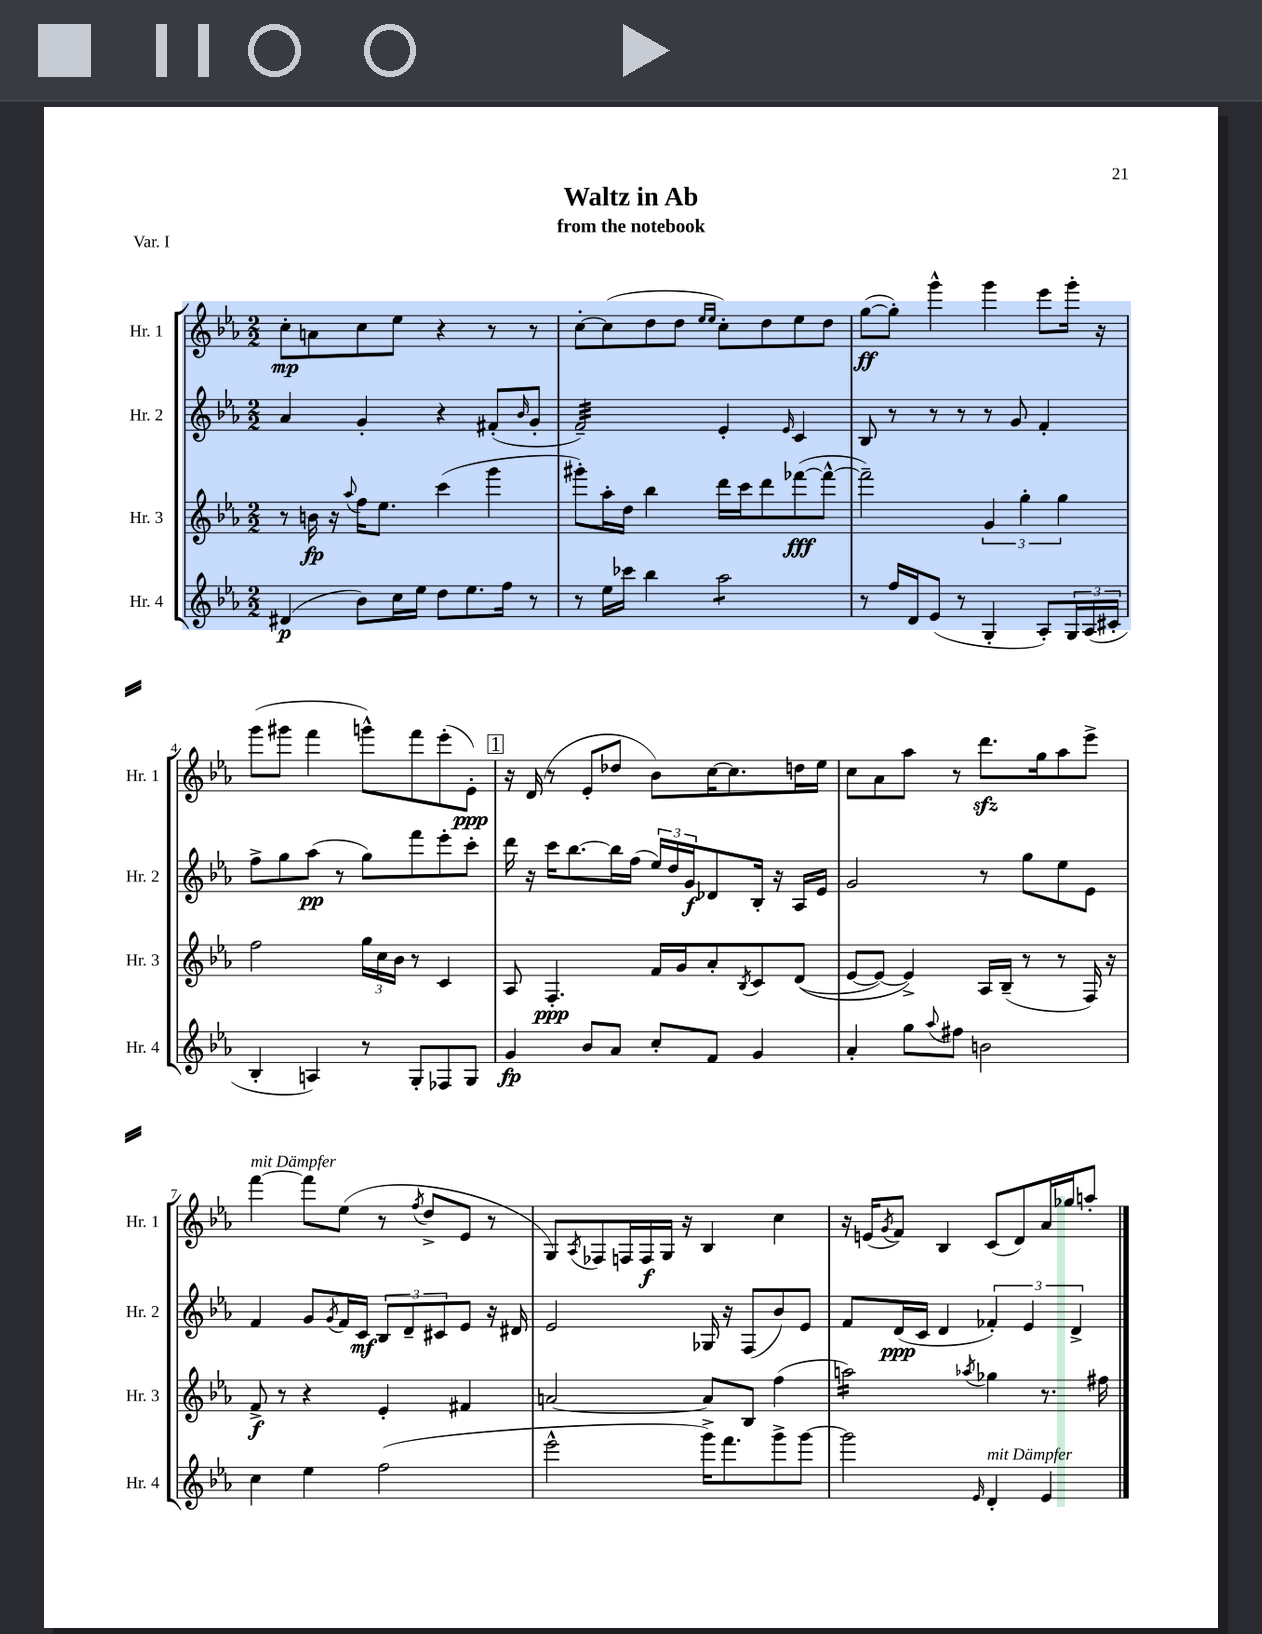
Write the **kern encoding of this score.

**kern	**kern	**kern	**kern
*staff4	*staff3	*staff2	*staff1
*clefG2	*clefG2	*clefG2	*clefG2
*k[b-e-a-]	*k[b-e-a-]	*k[b-e-a-]	*k[b-e-a-]
*M2/2	*M2/2	*M2/2	*M2/2
(4d#	8r	4a-	8cc'
.	16b	.	8a
.	16r	.	.
.	8qqaa-	.	.
8b-)	16ff	4g'	8cc
.	8.ee-	.	.
16cc	.	.	8ee-
16ee-	.	.	.
8dd	(4ccc	4r	4r
8.ee-	.	.	.
.	4ggg	(8f#'	8r
16ff	.	.	.
.	.	16qqb-	.
8r	.	8g'	8r
=	=	=	=
8r	8ggg#')	2f~)	[8cc'
16ee-	16aa-'	.	(8cc]
16ccc-	16dd	.	.
4bb-	4bb-	.	8dd
.	.	.	8dd
.	.	.	16qqee-
.	.	.	16qqee-
2aa-	16ddd	4e-'	8cc')
.	16ccc	.	.
.	8ddd	.	8dd
.	.	16qqe-	.
.	([8fff-	4c	8ee-
.	8fff-^^_	.	8dd
=	=	=	=
8r	2fff-~])	8B-	([8gg
16ff	.	8r	8gg'])
16d	.	.	.
(8e-	.	8r	4ggg^^
8r	.	8r	.
4G'	6g	8r	4ggg
.	.	8g	.
.	6gg'	.	.
8A-')	.	4f'	8eee-
.	6gg	.	.
24G	.	.	16ggg'
(24A-	.	.	.
.	.	.	16r
24c#'	.	.	.
=	=	=	=
4B-'	2ff	8ff^	(8ggg
.	.	8gg	8ggg#
4A)	.	(8aa-	4fff
.	.	8r	.
8r	24gg	8gg)	8ggg^^)
.	24cc	.	.
.	24b-	.	.
8G'	8r	8fff	8fff
8F-	4c	8eee-'	(8eee-'
8G	.	8ccc'	8e-')
=	=	=	=
4g	8A-	16ddd	16r
.	.	16r	(16d
.	4.F'	16ccc	8r
.	.	[8.bb-	.
8b-	.	.	8e-'
8a-	.	16bb-]	8dd-
.	.	(16ff	.
8cc'	16f	24ee-)	8b-)
.	.	24dd	.
.	16g	.	.
.	.	24g	.
8f	8a-'	8d-	[16cc
.	.	.	8.cc]
.	8qB-	.	.
4g	8c	16B-'	.
.	.	16r	.
.	&((8d	16A-	16dd
.	.	16e-	16ee-
=	=	=	=
4a-'	[8e-	2g	8cc
.	8e-_)	.	8a-
8gg	4e-^]&)	.	8aa-
8qqaa-	.	.	.
8ff#	.	.	8r
2b	16A-	8r	8.ddd
.	(16B-~	.	.
.	8r	8gg	.
.	.	.	16gg
.	8r	8ee-	8aa-
.	16F)	8e-	8eee-^
.	16r	.	.
=	=	=	=
4cc	8f^	4f	[4fff
.	8r	.	.
4ee-	4r	8g	8fff]
.	.	8qg	.
.	.	16f	(8ee-
.	.	16c	.
(2ff	4e-'	12B-	8r
.	.	12d~	.
.	.	.	8qff
.	.	.	8dd^
.	.	12c#	.
.	4f#	8e-	8e-
.	.	16r	8r
.	.	16d#	.
=	=	=	=
2eee-^^	[2a	2e-	8G)
.	.	.	8qA-
.	.	.	8F-
.	.	.	16F
.	.	.	16F
.	.	.	16G
.	.	.	16r
16ggg^)	8a]	16G-	4B-
8.fff	.	16r	.
.	8B-	(8F	.
8ggg^	(4ff	8b-)	4cc
[8ggg	.	8e-	.
=	=	=	=
2ggg]	2aa)	8f	16r
.	.	.	(16e
.	.	.	8qg
.	.	(16d	8f)
.	.	16c	.
.	.	4d	4B-
16qqe-	8qaa-	.	.
4d'	4gg-	6f-')	(8c
.	.	.	8d)
.	.	6e-	.
4e-	8.r	.	16a-
.	.	.	16gg-
.	.	6d^	.
.	.	.	8aa'
.	16ff#	.	.
==	==	==	==
*-	*-	*-	*-
